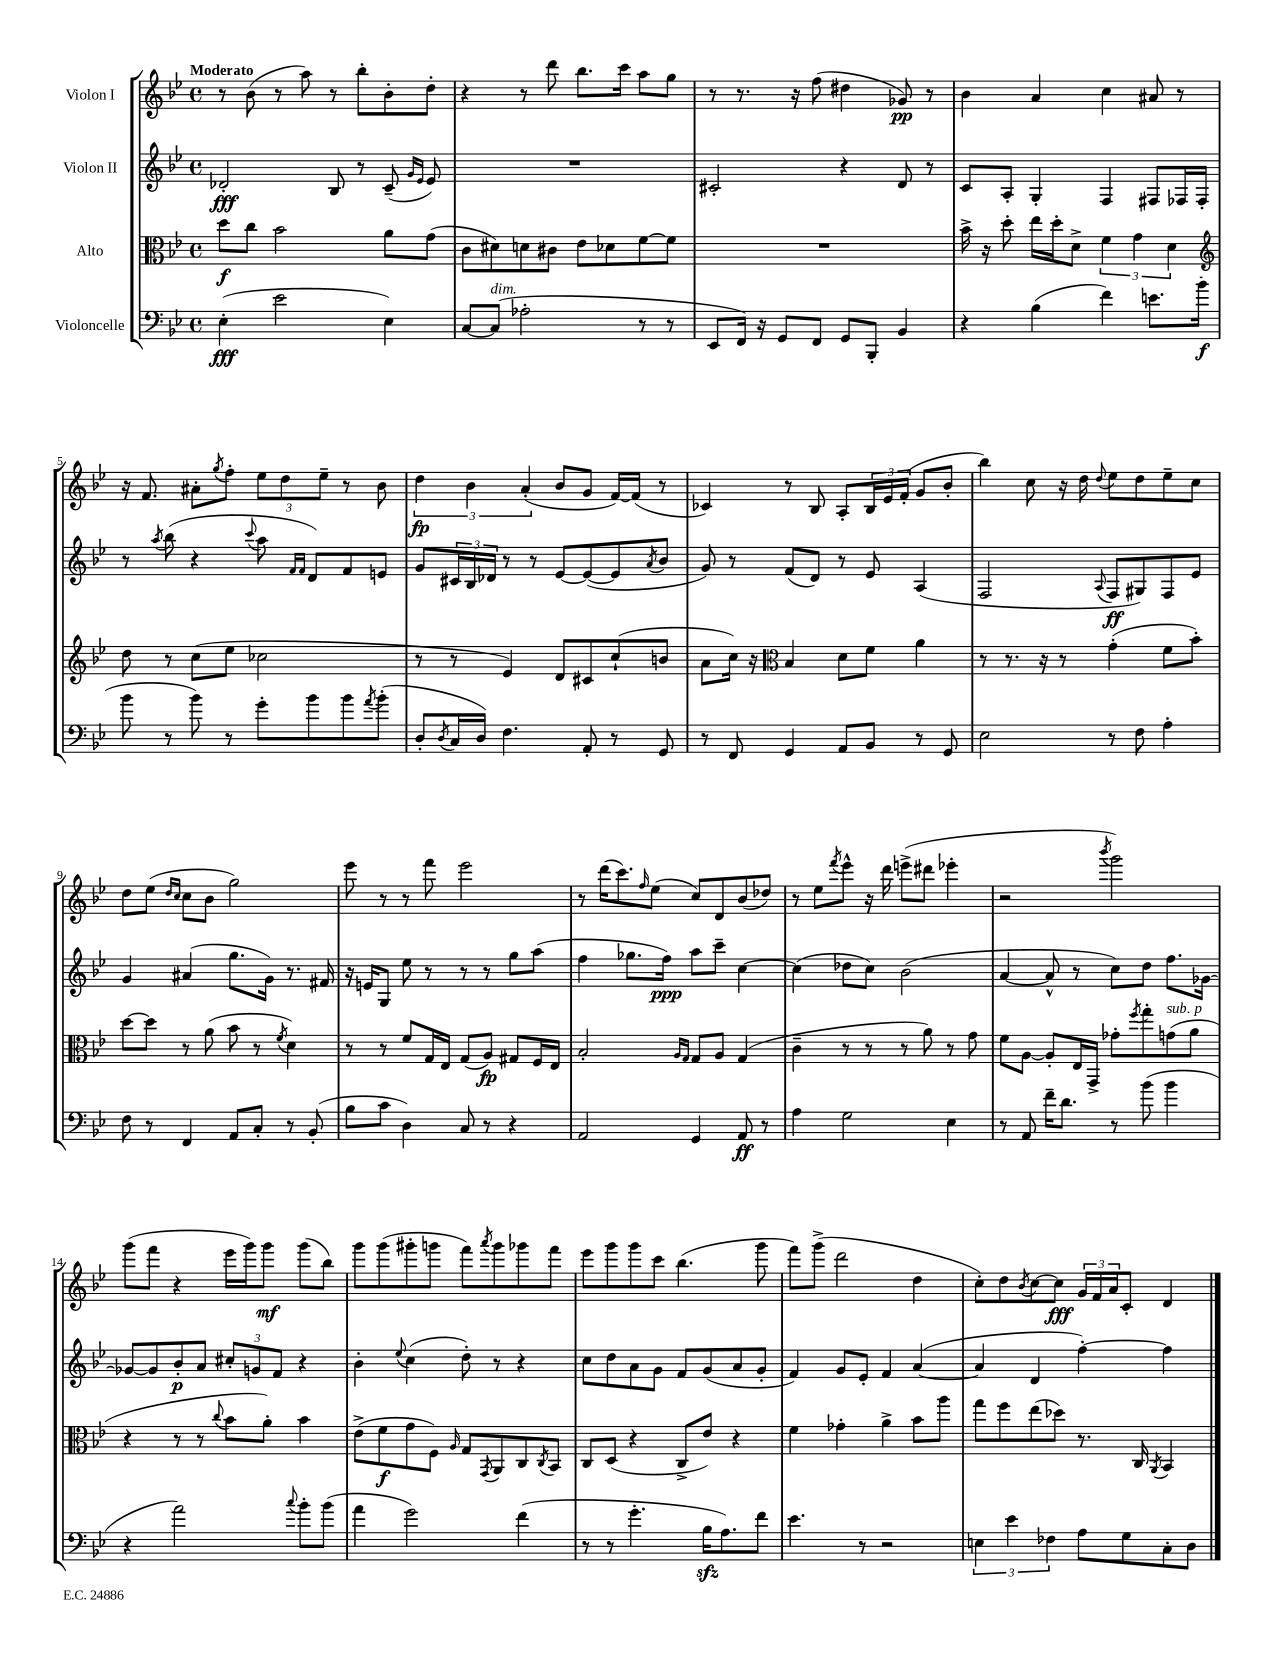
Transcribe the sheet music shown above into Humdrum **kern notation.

**kern	**dynam	**kern	**dynam	**kern	**dynam	**kern	**dynam
*part4	*part4	*part3	*part3	*part2	*part2	*part1	*part1
*staff4	*staff4	*staff3	*staff3	*staff2	*staff2	*staff1	*staff1
*I"Violoncelle	*	*I"Alto	*	*I"Violon II	*	*I"Violon I	*
*clefF4	*	*clefC3	*	*clefG2	*	*clefG2	*
*k[b-e-]	*	*k[b-e-]	*	*k[b-e-]	*	*k[b-e-]	*
*M4/4	*	*M4/4	*	*M4/4	*	*M4/4	*
*met(c)	*	*met(c)	*	*met(c)	*	*met(c)	*
=1	=1	=1	=1	=1	=1	=1	=1
!	!	!	!	!	!	!LO:TX:a:B:t=Moderato	!
(4E-'\	fff	8dd\L	f	2d-X'/	fff	8r	.
.	.	8cc\J	.	.	.	(8b-\	.
2e-\	.	2b-\	.	.	.	8r	.
.	.	.	.	.	.	8aa\)	.
.	.	.	.	8B-/	.	8r	.
.	.	.	.	8r	.	8bb-'\L	.
4E-\)	.	8a\L	.	(8c~/	.	8b-'\	.
.	.	.	.	16qqg/LL	.	.	.
.	.	.	.	16qqe-/JJ	.	.	.
.	.	(8g\J	.	8e-/)	.	8dd'\J	.
=2	=2	=2	=2	=2	=2	=2	=2
[8C/L	.	8c\L	.	1r	.	4r	.
!LO:TX:a:i:t=dim.	!	!	!	!	!	!	!
(8C/J]	.	8d#X\)	.	.	.	.	.
2A-X'\	.	8dn\	.	.	.	8r	.
.	.	8c#X\J	.	.	.	8ddd\	.
.	.	8e-\L	.	.	.	8.bb-\L	.
.	.	8d-X\	.	.	.	.	.
.	.	.	.	.	.	16ccc\Jk	.
8r	.	[8f\	.	.	.	8aa\L	.
8r	.	8f\J]	.	.	.	8gg\J	.
=3	=3	=3	=3	=3	=3	=3	=3
8EE-/L	.	1r	.	2c#X'/	.	8r	.
16FF/Jk)	.	.	.	.	.	8.r	.
16r	.	.	.	.	.	.	.
8GG/L	.	.	.	.	.	.	.
.	.	.	.	.	.	16r	.
8FF/J	.	.	.	.	.	(8ff\	.
8GG/L	.	.	.	4r	.	4dd#X\	.
8BBB-'/J	.	.	.	.	.	.	.
4BB-/	.	.	.	8d/	.	8g-X/)	pp
.	.	.	.	8r	.	8r	.
=4	=4	=4	=4	=4	=4	=4	=4
4r	.	16b-^\	.	8c/L	.	4b-\	.
.	.	16r	.	.	.	.	.
.	.	8dd'\	.	8A'/J	.	.	.
(4B-\	.	16ee-\LL	.	4G'/	.	4a/	.
.	.	16dd'\J	.	.	.	.	.
.	.	8d^\J	.	.	.	.	.
4f\)	.	6f\	.	4F/	.	4cc\	.
.	.	6g\	.	.	.	.	.
8.en\L	.	.	.	8F#X/L	.	8a#X/	.
.	.	6d\	.	.	.	.	.
.	.	.	.	16F-X/L	.	8r	.
(16b-\Jk	f	.	.	16F-'/JJ	.	.	.
!!LO:LB:g=z
=5	=5	=5	=5	=5	=5	=5	=5
*	*	*clefG2	*	*	*	*	*
8b-\	.	8dd\	.	8r	.	16r	.
.	.	.	.	.	.	8.f/	.
.	.	.	.	8qaa/	.	.	.
8r	.	8r	.	(8bb-\	.	.	.
8b-\)	.	(8cc\L	.	4r	.	8a#X'\L	.
.	.	.	.	.	.	8qgg/	.
8r	.	8ee-\J	.	.	.	8ff'\J	.
.	.	.	.	8qqccc/	.	.	.
8g'\L	.	2cc-X\	.	8aa\	.	12ee-\L	.
.	.	.	.	.	.	12dd\	.
.	.	.	.	16qqf/LL	.	.	.
.	.	.	.	16qqf/JJ	.	.	.
8b-\	.	.	.	8d/L)	.	.	.
.	.	.	.	.	.	12ee-~\J	.
8b-\	.	.	.	8f/	.	8r	.
8qa/	.	.	.	.	.	.	.
(8b-'\J	.	.	.	8en/J	.	8b-\	.
=6	=6	=6	=6	=6	=6	=6	=6
8D'/L	.	8r	.	8g/L	.	6dd\	fp
8qD/	.	.	.	.	.	.	.
16C/L	.	8r	.	24c#X/L	.	.	.
.	.	.	.	24B-/	.	6b-\	.
16D/JJ)	.	.	.	.	.	.	.
.	.	.	.	24d-X/JJ	.	.	.
4.F\	.	4e-/)	.	8r	.	.	.
.	.	.	.	.	.	(6a'/	.
.	.	.	.	8r	.	.	.
.	.	8d/L	.	[8e-/L	.	8b-/L	.
8AA'/	.	8c#X/	.	(8e-/_	.	8g/J	.
8r	.	(8cc`/	.	8e-/]	.	[16f/LL)	.
.	.	.	.	.	.	(16f/JJ]	.
.	.	.	.	8qa/	.	.	.
8GG/	.	8bn/J	.	8b-/J	.	8r	.
=7	=7	=7	=7	=7	=7	=7	=7
8r	.	8a\L	.	8g/)	.	4c-X/)	.
8FF/	.	16cc\Jk)	.	8r	.	.	.
.	.	16r	.	.	.	.	.
*	*	*clefC3	*	*	*	*	*
4GG/	.	4B-/	.	(8f/L	.	8r	.
.	.	.	.	8d/J)	.	8B-/	.
8AA/L	.	8d\L	.	8r	.	8A'/L	.
8BB-/J	.	8f\J	.	8e-/	.	24B-/L	.
.	.	.	.	.	.	24e-/	.
.	.	.	.	.	.	(24f'/JJ	.
8r	.	4a\	.	(4A/	.	8g/L	.
8GG/	.	.	.	.	.	8b-'/J	.
=8	=8	=8	=8	=8	=8	=8	=8
2E-\	.	8r	.	2F/	.	4bb-\)	.
.	.	8.r	.	.	.	.	.
.	.	.	.	.	.	8cc\	.
.	.	16r	.	.	.	.	.
.	.	8r	.	.	.	16r	.
.	.	.	.	.	.	16dd\	.
.	.	.	.	8qqA/	.	8qqdd/	.
8r	.	(4g'\	.	8F/L	ff	8ee-\L	.
8F\	.	.	.	8G#X/)	.	8dd\	.
4A'\	.	8f\L	.	8F/	.	8ee-~\	.
.	.	8b-'\J)	.	8e-/J	.	8cc\J	.
!!LO:LB:g=z
=9	=9	=9	=9	=9	=9	=9	=9
8F\	.	[8dd\L	.	4g/	.	8dd\L	.
8r	.	8dd\J]	.	.	.	(8ee-\J	.
.	.	.	.	.	.	16qqdd/LL	.
.	.	.	.	.	.	16qqcc/JJ	.
4FF/	.	8r	.	(4a#X/	.	8cc\L	.
.	.	(8a\	.	.	.	8b-\J	.
8AA/L	.	8b-\	.	8.gg\L	.	2gg\)	.
8C'/J	.	8r	.	.	.	.	.
.	.	.	.	16g\Jk)	.	.	.
.	.	8qf/	.	.	.	.	.
8r	.	4d\)	.	8.r	.	.	.
(8BB-'/	.	.	.	.	.	.	.
.	.	.	.	16f#X/	.	.	.
=10	=10	=10	=10	=10	=10	=10	=10
8B-\L	.	8r	.	16r	.	8eee-\	.
.	.	.	.	16en/KL	.	.	.
8c\J	.	8r	.	8G/J	.	8r	.
4D\)	.	8f/L	.	8ee-\	.	8r	.
.	.	16G/L	.	8r	.	8fff\	.
.	.	16E-/JJ	.	.	.	.	.
8C/	.	(8G/L	.	8r	.	2eee-\	.
8r	.	8A/J)	fp	8r	.	.	.
4r	.	8G#X/L	.	8gg\L	.	.	.
.	.	16F/L	.	(8aa\J	.	.	.
.	.	16E-/JJ	.	.	.	.	.
=11	=11	=11	=11	=11	=11	=11	=11
2AA/	.	2B-'/	.	4ff\	.	8r	.
.	.	.	.	.	.	(16ddd\KL	.
.	.	.	.	.	.	8.ccc\)	.
.	.	.	.	8.gg-X\L	.	.	.
.	.	.	.	.	.	16qqff/	.
.	.	.	.	.	.	(8ee-\J	.
.	.	.	.	16ff\Jk)	ppp	.	.
.	.	16qqA/LL	.	.	.	.	.
.	.	16qqG/JJ	.	.	.	.	.
4GG/	.	8G/L	.	8aa\L	.	8cc/L)	.
.	.	8A/J	.	8ccc~\J	.	8d/	.
8AA/	ff	(4G/	.	[4cc\	.	(8b-/	.
8r	.	.	.	.	.	8dd-X/J)	.
=12	=12	=12	=12	=12	=12	=12	=12
4A\	.	4c~\	.	(4cc\]	.	8r	.
.	.	.	.	.	.	8ee-\L	.
.	.	.	.	.	.	8qfff/	.
2G\	.	8r	.	8dd-X\L	.	8eee-^^\J	.
.	.	8r	.	8cc\J)	.	16r	.
.	.	.	.	.	.	16ddd\	.
.	.	8r	.	(2b-\	.	(8eeen^\L	.
.	.	8a\)	.	.	.	8ddd#X\J	.
4E-\	.	8r	.	.	.	4eee-X'\	.
.	.	8g\	.	.	.	.	.
=13	=13	=13	=13	=13	=13	=13	=13
8r	.	8f\L	.	[4a/	.	2r	.
8AA/	.	[8A\J	.	.	.	.	.
16f~\KL	.	8A'/L]	.	8a^^/]	.	.	.
8.d\J	.	.	.	.	.	.	.
.	.	16E-/L	.	8r	.	.	.
.	.	16GG^/JJ	.	.	.	.	.
.	.	.	.	.	.	8qbbb-/	.
8r	.	8g-X'\L	.	8cc\L)	.	2ggg\)	.
.	.	8qff/	.	.	.	.	.
(8b-\	.	8gg'\	.	8dd\J	.	.	.
!	!	!LO:TX:a:i:t=sub. p	!	!	!	!	!
4b-\	.	(8gn\	.	8.ff\L	.	.	.
.	.	8a\J	.	.	.	.	.
.	.	.	.	[16g-X\Jk	.	.	.
!!LO:LB:g=z
=14	=14	=14	=14	=14	=14	=14	=14
4r	.	4r	.	8g-X/L_	.	(8ggg\L	.
.	.	.	.	8g-/]	.	8fff\J	.
2a\)	.	8r	.	8b-'/	p	4r	.
.	.	8r	.	8a/J	.	.	.
.	.	8qqcc/	.	.	.	.	.
.	.	8b-\L	.	12cc#X'/L	.	16eee-\LL	.
.	.	.	.	.	.	16ggg\J)	.
.	.	.	.	12gn/	.	.	.
.	.	8a'\J)	.	.	.	8ggg\J	mf
.	.	.	.	12f/J	.	.	.
8qqcc/	.	.	.	.	.	.	.
8b-'\L	.	4b-\	.	4r	.	(8ggg\L	.
(8b-\J	.	.	.	.	.	8bb-\J)	.
=15	=15	=15	=15	=15	=15	=15	=15
4a\	.	(8e-^\L	.	4b-'\	.	8ggg\L	.
.	.	8f\	f	.	.	(8ggg\	.
.	.	.	.	8qqee-/	.	.	.
2g\)	.	8g\	.	(4cc\	.	8ggg#X'\	.
.	.	8F\J)	.	.	.	8gggn\J	.
.	.	16qqA/	.	.	.	.	.
.	.	8G/L	.	8dd'\)	.	8fff\L)	.
.	.	8qGG/	.	.	.	8qaaa/	.
.	.	8AA/	.	8r	.	8ggg\	.
(4f\	.	8C/	.	4r	.	8ggg-X\	.
.	.	8qC/	.	.	.	.	.
.	.	8BB-/J	.	.	.	8fff\J	.
=16	=16	=16	=16	=16	=16	=16	=16
8r	.	8C/L	.	8cc\L	.	8eee-\L	.
8r	.	(8D/J	.	8dd\	.	8ggg\	.
4.g'\	.	4r	.	8a\	.	8ggg\	.
.	.	.	.	8g\J	.	8ccc\J	.
.	.	8C^/L	.	8f/L	.	(4.bb-\	.
16B-zz\KL	.	8e-/J)	.	(8g/	.	.	.
8.A\)	.	.	.	.	.	.	.
.	.	4r	.	8a/	.	.	.
8f\J	.	.	.	8g'/J	.	8ggg\	.
=17	=17	=17	=17	=17	=17	=17	=17
4.e-\	.	4f\	.	4f/)	.	8fff\L)	.
.	.	.	.	.	.	(8ggg^\J	.
.	.	4g-X'\	.	8g/L	.	2ddd\	.
8r	.	.	.	8e-'/J	.	.	.
2r	.	4a^\	.	4f/	.	.	.
.	.	8b-\L	.	([4a/	.	4dd\	.
.	.	8aa\J	.	.	.	.	.
=18	=18	=18	=18	=18	=18	=18	=18
6En\	.	8gg\L	.	4a/]	.	8cc'\L)	.
.	.	8ff\	.	.	.	8dd\	.
6e-\	.	.	.	.	.	.	.
.	.	.	.	.	.	8qb-/	.
.	.	(8ee-\	.	4d/	.	[8cc\	.
6F-X\	.	.	.	.	.	.	.
.	.	8dd-X\J)	.	.	.	8cc\J]	fff
8A\L	.	8.r	.	[4ff'\)	.	24g/LL	.
.	.	.	.	.	.	24f/	.
.	.	.	.	.	.	24a/J	.
8G\	.	.	.	.	.	8c'/J	.
.	.	16C/	.	.	.	.	.
.	.	8qAA/	.	.	.	.	.
8C'\	.	4BB-/	.	4ff\]	.	4d/	.
8D\J	.	.	.	.	.	.	.
==	==	==	==	==	==	==	==
*-	*-	*-	*-	*-	*-	*-	*-
